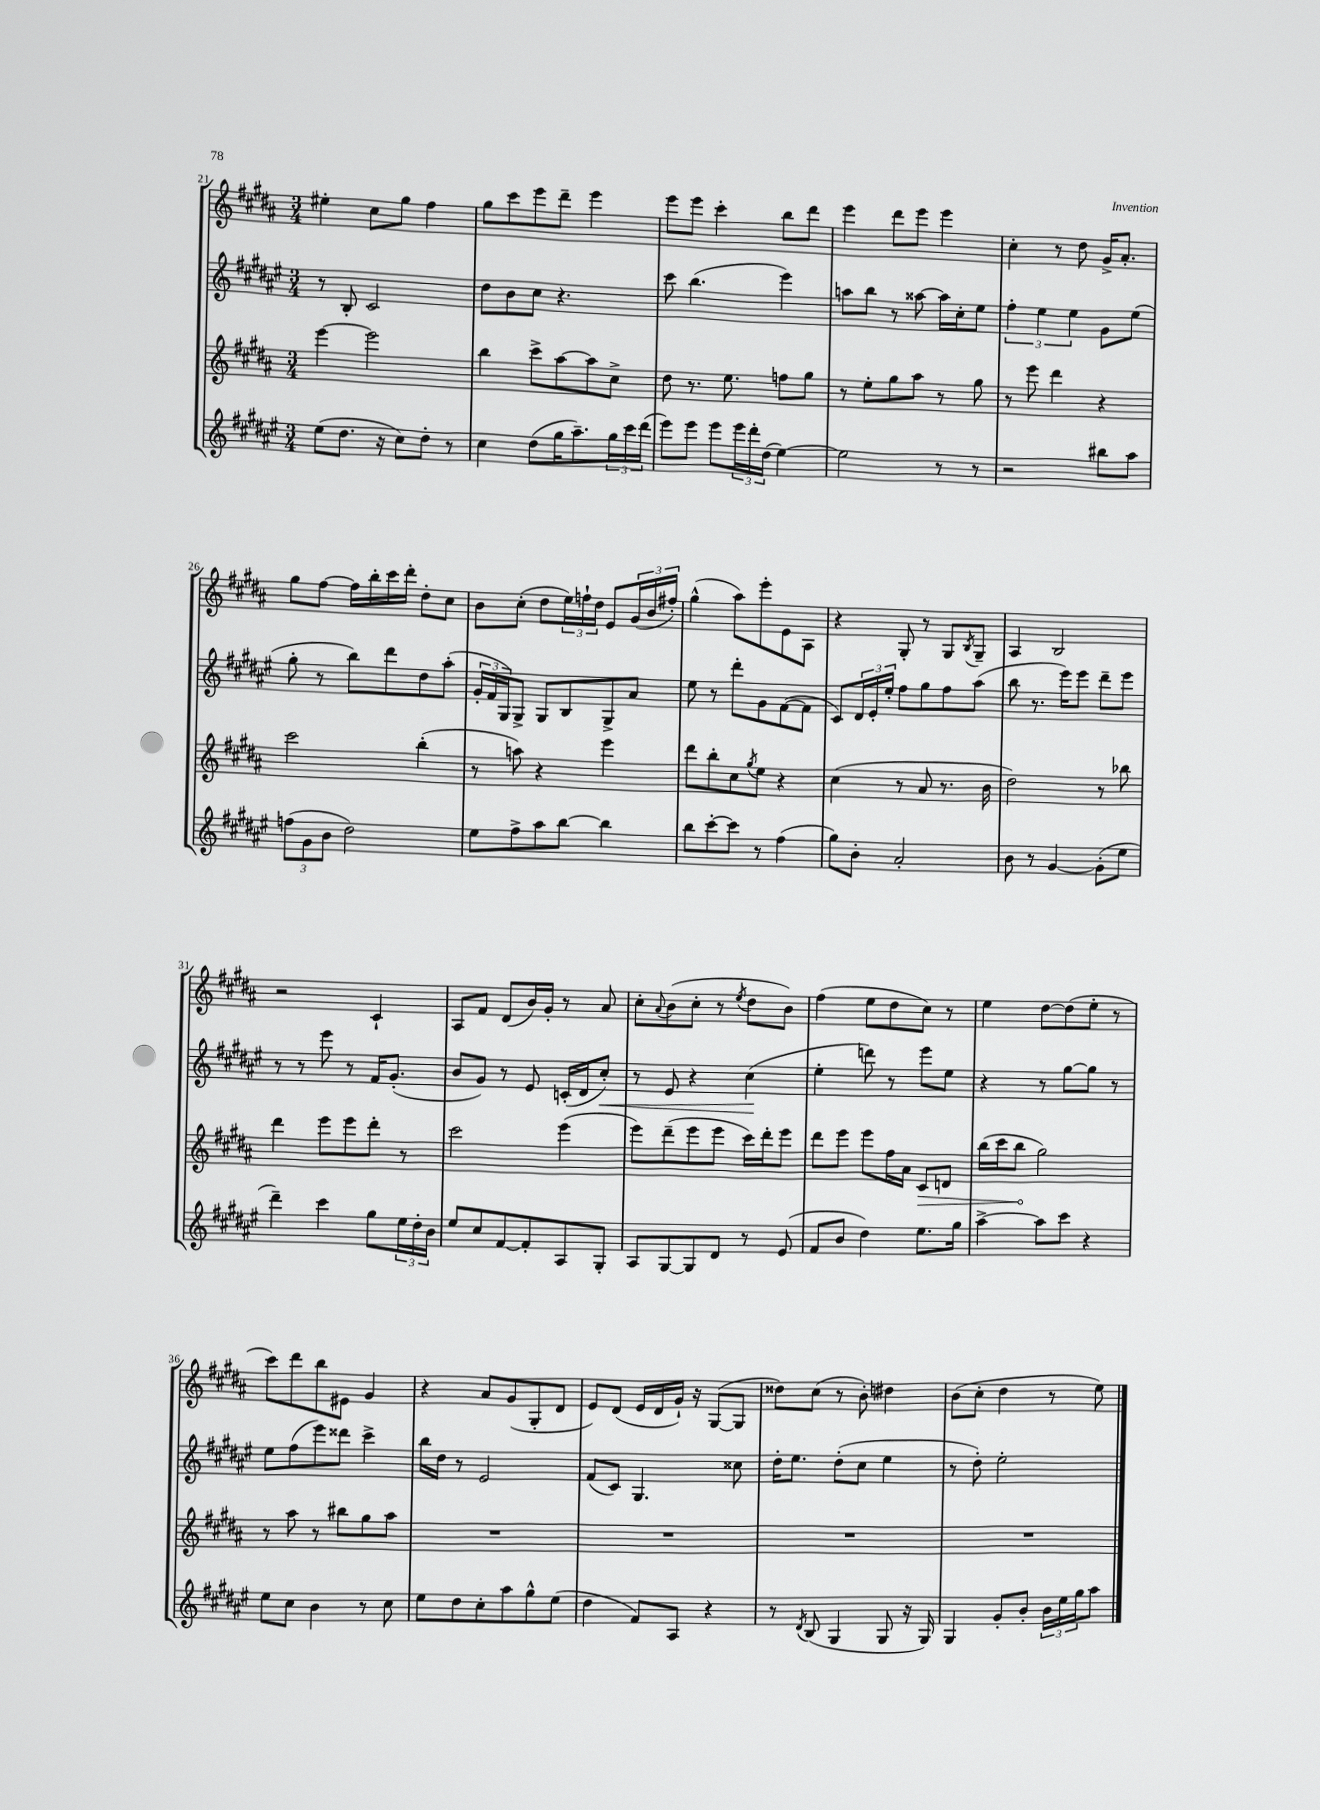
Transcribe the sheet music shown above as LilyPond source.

<<
\new StaffGroup <<
\new Staff = "s0" {
    \clef treble \key b \major \numericTimeSignature \time 3/4
    eis''4-. cis''8 gis''8 fis''4 |
    gis''8 cis'''8 e'''8 dis'''8-- e'''4 |
    e'''8 e'''8 cis'''4-. b''8 dis'''8 |
    e'''4 dis'''8 e'''8 e'''4 |
    cis''4-. r8 dis''8 gis'16-> ais'8.-. |
    gis''8 fis''8~ fis''16 b''16-. cis'''16 dis'''16-. dis''8-. cis''8 |
    b'8 cis''8-.( dis''8 \tuplet 3/2 { e''16) f''16-! dis''16 } e'8 \tuplet 3/2 { gis'16( b'16 fis''16-.) } |
    gis''4-^( ais''8) e'''8-. e'8 ais8 |
    r4 gis8-. r8 gis8 \acciaccatura { b8 } gis8-- |
    ais4 b2 |
    r2 cis'4-! |
    ais8 fis'8 dis'8( b'16) gis'16-. r8 ais'8 |
    cis''8-. \appoggiatura { ais'8 } b'8( cis''8-. r8 \acciaccatura { e''8 } dis''8 b'8) |
    fis''4( e''8 dis''8 cis''8) r8 |
    e''4 dis''8~ dis''8( e''8-. r8 |
    cis'''8) dis'''8 b''8 eis'8 gis'4 |
    r4 ais'8 gis'8( gis8-. dis'8 |
    e'8) dis'8( e'16 dis'16 gis'16-!) r16 gis8~( gis8 |
    disis''8) cis''8( r8 b'8-.) dis''4 |
    b'8( cis''8-. dis''4 r8 e''8) \bar "|." |
}
\new Staff = "s1" {
    \clef treble \key fis \major \numericTimeSignature \time 3/4
    r8 b8-. cis'2 |
    dis''8 b'8 cis''8 r4. |
    cis'''8 b''4.( eis'''4) |
    a''8 b''8 r8 aisis''8~ aisis''16 cis''16-. eis''8 |
    \tuplet 3/2 { fis''4-. eis''4 eis''4 } gis'8 eis''8( |
    gis''8-. r8 b''8) dis'''8 dis''8 ais''8-.( |
    \tuplet 3/2 { gis'16-. fis'16 gis16) } gis8-> gis8 b8 gis8-> ais'8 |
    eis''8 r8 dis'''8-. gis'8 fis'8~( fis'8 |
    cis'8) \tuplet 3/2 { dis'16 eis'16-. eis''16-. } fis''8 gis''8 fis''8 ais''8( |
    b''8 r8. eis'''16) eis'''8 dis'''8-- eis'''8 |
    r8 r8 eis'''8 r8 fis'16 gis'8.-.( |
    b'8 gis'8) r8 eis'8 c'16-.( dis'16 cis''8-.\<) |
    r8 eis'8 r4 cis''4\!( |
    eis''4-. d'''8) r8 eis'''8 eis''8 |
    r4 r8 gis''8~ gis''8 r8 |
    eis''8 fis''8( eis'''8) disis'''8 cis'''4-> |
    b''16 dis''16 r8 eis'2 |
    fis'8( cis'8) gis4. cisis''8 |
    dis''16-. eis''8. dis''8-.( cis''8 eis''4 |
    r8 dis''8-.) eis''2-. \bar "|." |
}
\new Staff = "s2" {
    \clef treble \key b \major \numericTimeSignature \time 3/4
    e'''4~ e'''2 |
    b''4 cis'''8-> ais''8~ ais''8 cis''8-> |
    dis''8 r8. e''8. f''8 gis''8 |
    r8 e''8-. gis''8 ais''8 r8 gis''8 |
    r8 e'''8 dis'''4 r4 |
    cis'''2 b''4-.( |
    r8 a''8) r4 e'''4 |
    dis'''8 b''8-. cis''8 \acciaccatura { gis''8 } e''8 r4 |
    cis''4( r8 ais'8 r8. b'16 |
    dis''2) r8 bes''8 |
    dis'''4 e'''8 e'''8 dis'''8-. r8 |
    cis'''2 e'''4( |
    e'''8) dis'''8--( e'''8 e'''8 cis'''16) dis'''16-. e'''8 |
    dis'''8 e'''8 e'''8 fis''16 ais'16 \once \override Hairpin.circled-tip = ##t cis'8\> d'8 |
    b''16( cis'''16 b''8\! gis''2) |
    r8 ais''8 r8 bis''8 gis''8 ais''8 |
    R2. |
    R2. |
    R2. |
    R2. \bar "|." |
}
\new Staff = "s3" {
    \clef treble \key fis \major \numericTimeSignature \time 3/4
    eis''8( dis''8. r16 cis''8) dis''8-. r8 |
    cis''4 dis''8( gis''16 ais''8.--) \tuplet 3/2 { gis''16 cis'''16 dis'''16( } |
    eis'''8) eis'''8 eis'''8 \tuplet 3/2 { eis'''16 dis'''16-. dis''16( } eis''4~) |
    eis''2 r8 r8 |
    r2 bis''8 ais''8 |
    \tuplet 3/2 { f''8( gis'8 b'8 } dis''2) |
    eis''8 fis''8-> ais''8 b''8~ b''4 |
    b''8 cis'''8~-. cis'''8 r8 fis''4( |
    gis''8) b'8-. ais'2-. |
    b'8 r8 gis'4~ gis'8-.( eis''8 |
    dis'''4--) cis'''4 gis''8 \tuplet 3/2 { eis''16 dis''16-. b'16 } |
    eis''8 cis''8 fis'8~ fis'8-. ais8 gis8-. |
    ais8 gis8~ gis8 dis'8 r8 eis'8( |
    fis'8 b'8 dis''4) eis''8. gis''16 |
    ais''4~-> ais''8 cis'''8 r4 |
    eis''8 cis''8 b'4 r8 cis''8 |
    eis''8 dis''8 cis''8-. ais''8 gis''8-^ eis''8( |
    dis''4 fis'8) ais8 r4 |
    r8 \acciaccatura { dis'8 } b8( gis4 gis8 r16 gis16) |
    gis4 gis'8-. b'8-. \tuplet 3/2 { b'16 eis''16 gis''16 } ais''8 \bar "|." |
}
>>
>>
\layout { \context { \Score currentBarNumber = #21 } }
